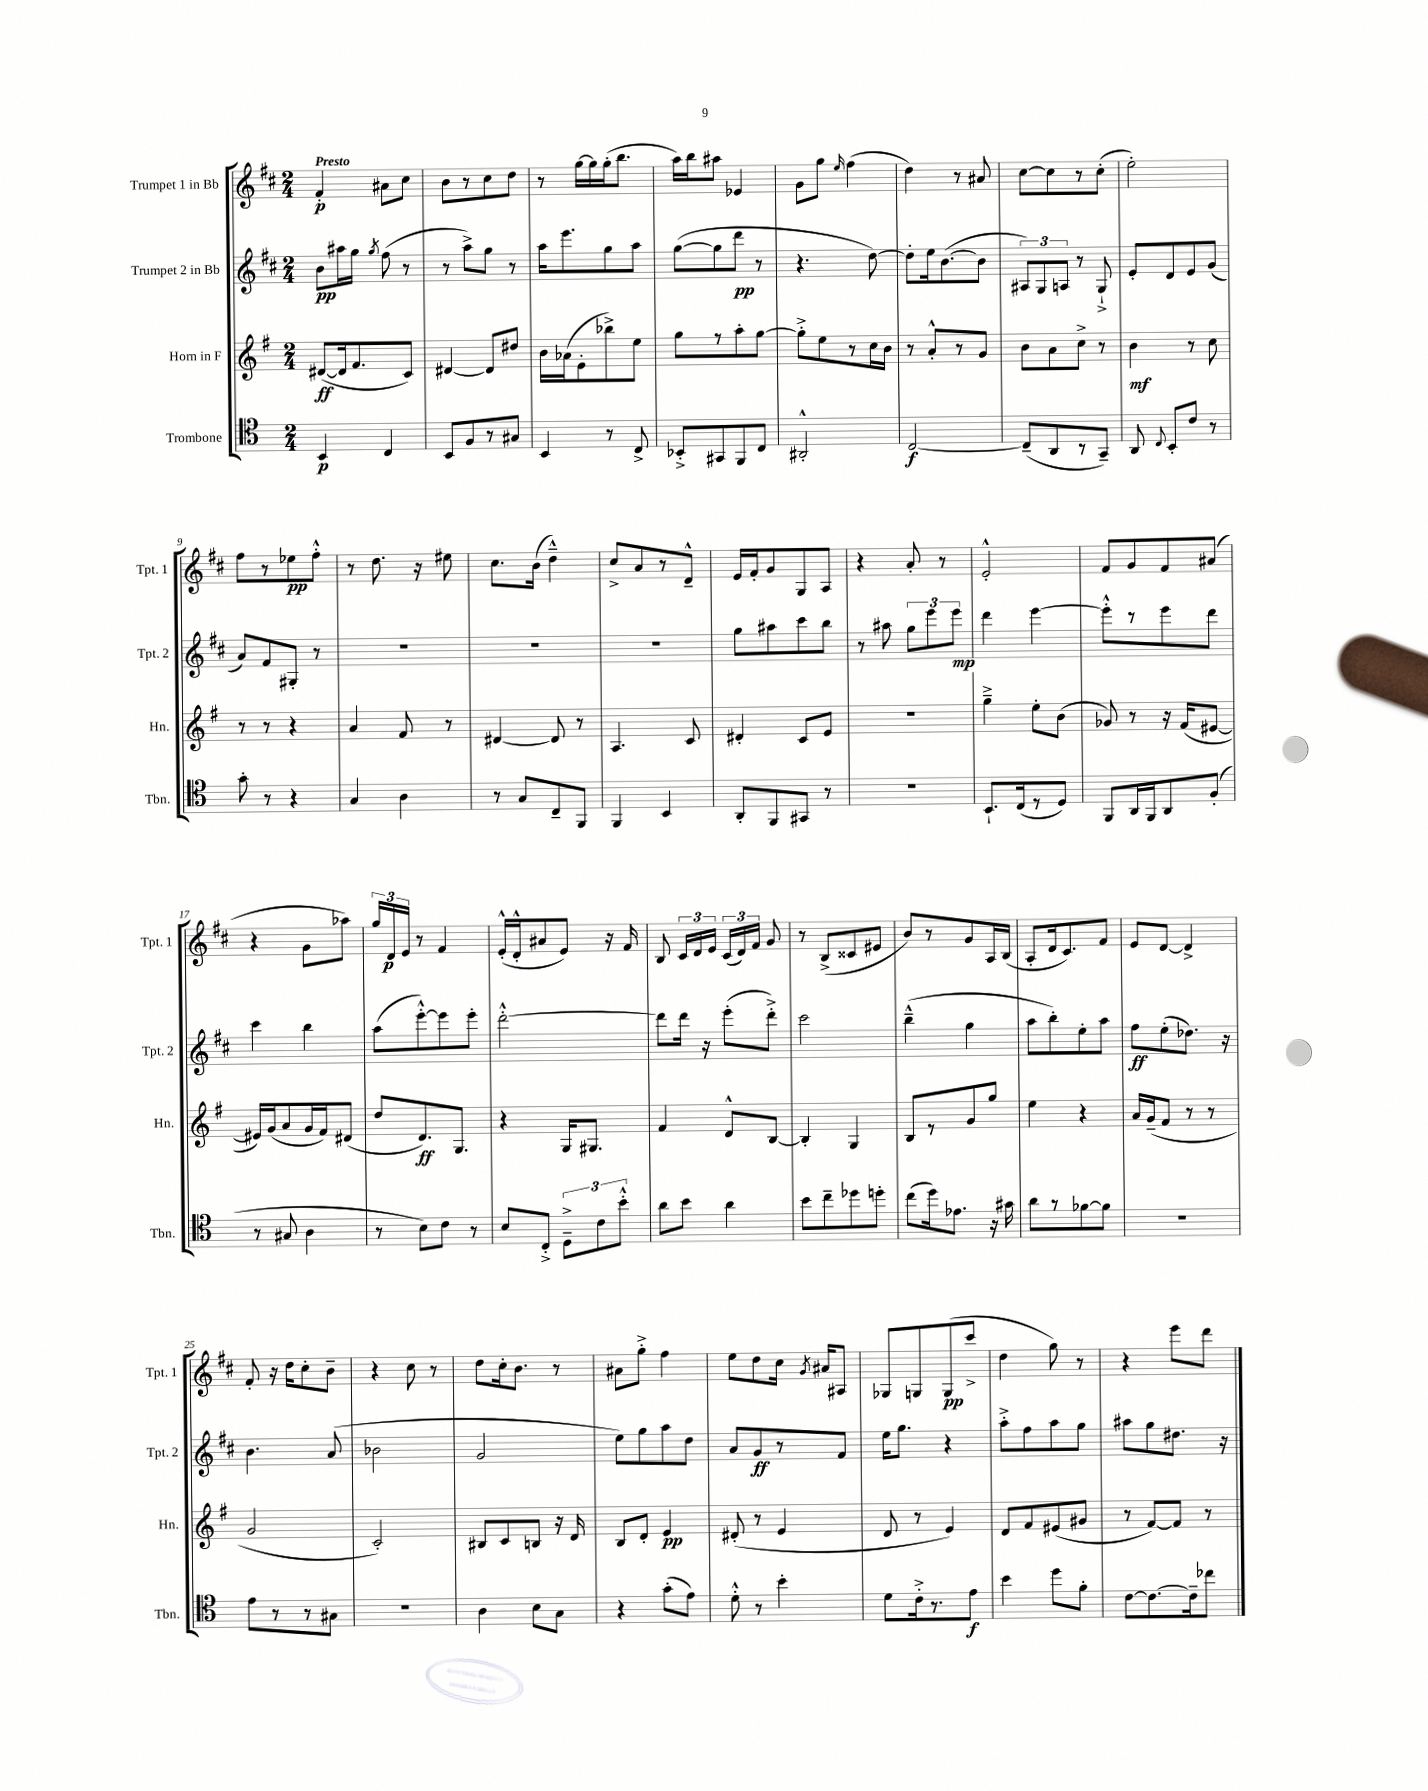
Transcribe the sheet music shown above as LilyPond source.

<<
\new StaffGroup <<
\new Staff = "s0" \with { instrumentName = "Trumpet 1 in Bb" shortInstrumentName = "Tpt. 1" } {
    \clef treble \key d \major \numericTimeSignature \time 2/4 \tempo "Presto"
    \autoBeamOff fis'4-.\p ais'8[ cis''8] |
    b'8[ r8 cis''8 d''8] |
    r8 g''16[~ g''16 g''16-.( b''8.] |
    a''16[) b''16 ais''8] ees'4 |
    g'8[ g''8] \grace { e''16 } fis''4( |
    d''4) r8 ais'8 |
    cis''8[~ cis''8 r8 cis''8]-.( |
    e''2-.) |
    fis''8[ r8 ees''8\pp fis''8]-.-^ |
    r8 d''8. r16 eis''8 |
    cis''8.[ b'16]( d''4---^) |
    cis''8[-> a'8 r8 d'8]---^ |
    e'16[ fis'16-. g'8 g8 a8] |
    r4 a'8-. r8 |
    e'2-.-^ |
    fis'8[ g'8 fis'8 ais'8]( |
    r4 g'8[ aes''8]) |
    \tuplet 3/2 { g''16[ d'16\p e'16] } r8 fis'4 |
    e'16[-.-^( d'16-.-^ ais'8 e'8]) r16 fis'16 |
    b8 \tuplet 3/2 { cis'16[ d'16 e'16] } \tuplet 3/2 { cis'16[( d'16) fis'16] } g'8 |
    r8 b8[->( cisis'8 eis'8] |
    b'8[) r8 g'8 a16 b16]( |
    a8[-. d'16 cis'8.) fis'8] |
    e'8[ d'8]~ d'4-> |
    fis'8-. r16 d''16[ cis''8-. b'8]-- |
    r4 cis''8 r8 |
    d''8[ cis''16-. b'8.] r8 |
    ais'8[ g''8]-.-> fis''4 |
    e''8[ d''8 cis''16] \acciaccatura { g'8 } ais'16[ ais8] |
    ges8[ g8 g8\pp( cis'''8]-> |
    d''4 g''8) r8 |
    r4 e'''8[ d'''8] \bar "|." |
}
\new Staff = "s1" \with { instrumentName = "Trumpet 2 in Bb" shortInstrumentName = "Tpt. 2" } {
    \clef treble \key d \major \numericTimeSignature \time 2/4
    \autoBeamOff b'8[\pp ais''16 g''16] \acciaccatura { g''8 } fis''8( r8 |
    r8 a''8[->) g''8] r8 |
    a''16[ e'''8. g''8 a''8] |
    g''8[~( g''8 d'''8]\pp r8 |
    r4. d''8~) |
    d''8[-. e''16 b'8.~( b'8] |
    \tuplet 3/2 { ais8[) g8 a8] } r8 g8-!-> |
    e'8[-. d'8 e'8 g'8]( |
    a'8[) fis'8 gis8]-. r8 |
    R2 |
    R2 |
    R2 |
    g''8[ ais''8 cis'''8 b''8] |
    r8 ais''8 \tuplet 3/2 { g''8[ e'''8 e'''8]\mp } |
    d'''4 e'''4~ |
    e'''8[-.-^ r8 e'''8 d'''8] |
    cis'''4 b''4 |
    a''8[( e'''8~-.-^) e'''8 e'''8]-. |
    d'''2~-.-^ |
    d'''8[ d'''16] r16 e'''8[-.( d'''8]-.->) |
    cis'''2 |
    b''4---^( g''4 |
    a''8[ b''8-.) e''8-. a''8] |
    fis''8[\ff e''8-.( des''8.]) r16 |
    b'4. a'8( |
    bes'2 |
    g'2 |
    e''8[) g''8 a''8 d''8] |
    a'8[ g'8\ff r8 fis'8] |
    e''16[ g''8.] r4 |
    a''8[-.-> fis''8 a''8 g''8] |
    ais''8[ g''8 dis''8.] r16 \bar "|." |
}
\new Staff = "s2" \with { instrumentName = "Horn in F" shortInstrumentName = "Hn." } {
    \clef treble \key g \major \numericTimeSignature \time 2/4
    \autoBeamOff dis'8[~\ff( dis'16 fis'8. c'8]) |
    dis'4~ dis'8[ dis''8] |
    b'16[ aes'16( e'8-. bes''8->) e''8] |
    g''8[ r8 a''8-. g''8]~ |
    g''8[-.-> e''8 r8 c''16 b'16] |
    r8 a'8[-.-^ r8 g'8] |
    b'8[ a'8 c''8]-> r8 |
    b'4\mf r8 c''8 |
    r8 r8 r4 |
    a'4 fis'8 r8 |
    dis'4~ dis'8 r8 |
    a4. c'8 |
    dis'4-. c'8[ e'8] |
    r2 |
    g''4---> e''8[-. b'8]( |
    ges'8) r8 r16 fis'16[( eis'8]~ |
    eis'16[) g'16( a'8 g'16 fis'16) dis'8]( |
    d''8[ d'8.\ff) g8.] |
    r4 g16[ gis8.] |
    fis'4 d'8[-^ b8]~ |
    b4-. g4 |
    b8[ r8 g'8 g''8] |
    e''4 r4 |
    a'16[ g'16--( fis'8] r8 r8 |
    g'2 |
    c'2-.) |
    bis8[ c'8 b8] r16 d'16 |
    b8[ d'8]-. e'4\pp |
    dis'8-.( r8 e'4 |
    d'8 r8 e'4) |
    d'8[ fis'8 eis'8( gis'8] |
    r8 fis'8[~) fis'8] r8 \bar "|." |
}
\new Staff = "s3" \with { instrumentName = "Trombone" shortInstrumentName = "Tbn." } {
    \clef tenor \key c \major \numericTimeSignature \time 2/4
    \autoBeamOff b,4\p c4 |
    b,8[ f8 r8 gis8] |
    b,4 r8 c8-> |
    bes,8[-.-> gis,8 f,8 c8] |
    ais,2-.-^ |
    c2~\f |
    c8[--( a,8 r8 g,8]--) |
    a,8 \appoggiatura { c8 } b,8[-. c'8] r8 |
    g'8-. r8 r4 |
    g4 a4 |
    r8 g8[ c8-- f,8] |
    f,4 b,4 |
    a,8[-. f,8 gis,8] r8 |
    R2 |
    b,8.[-! c16( r8 d8]) |
    f,8[ a,16 f,16 a,8 f8]-.( |
    r8 gis8 a4 |
    r8 b8[) c'8] r8 |
    b8[ c8]-.-> \tuplet 3/2 { d8[---> c'8 b'8]-.-^ } |
    a'8[ b'8] a'4 |
    b'8[ c''8-- des''8 d''8]-. |
    c''8[( d''16) ees'8.] r16 gis'16 |
    a'8[ r8 fes'8~ fes'8] |
    R2 |
    e'8[ r8 r8 gis8] |
    R2 |
    a4 b8[ g8] |
    r4 g'8[-.( e'8]) |
    d'8-.-^ r8 b'4-. |
    d'8[ c'16-.-> r8. e'8]\f |
    b'4 d''8[ f'8]-. |
    c'8[~ c'8.~ c'16-- ces''8] \bar "|." |
}
>>
>>
